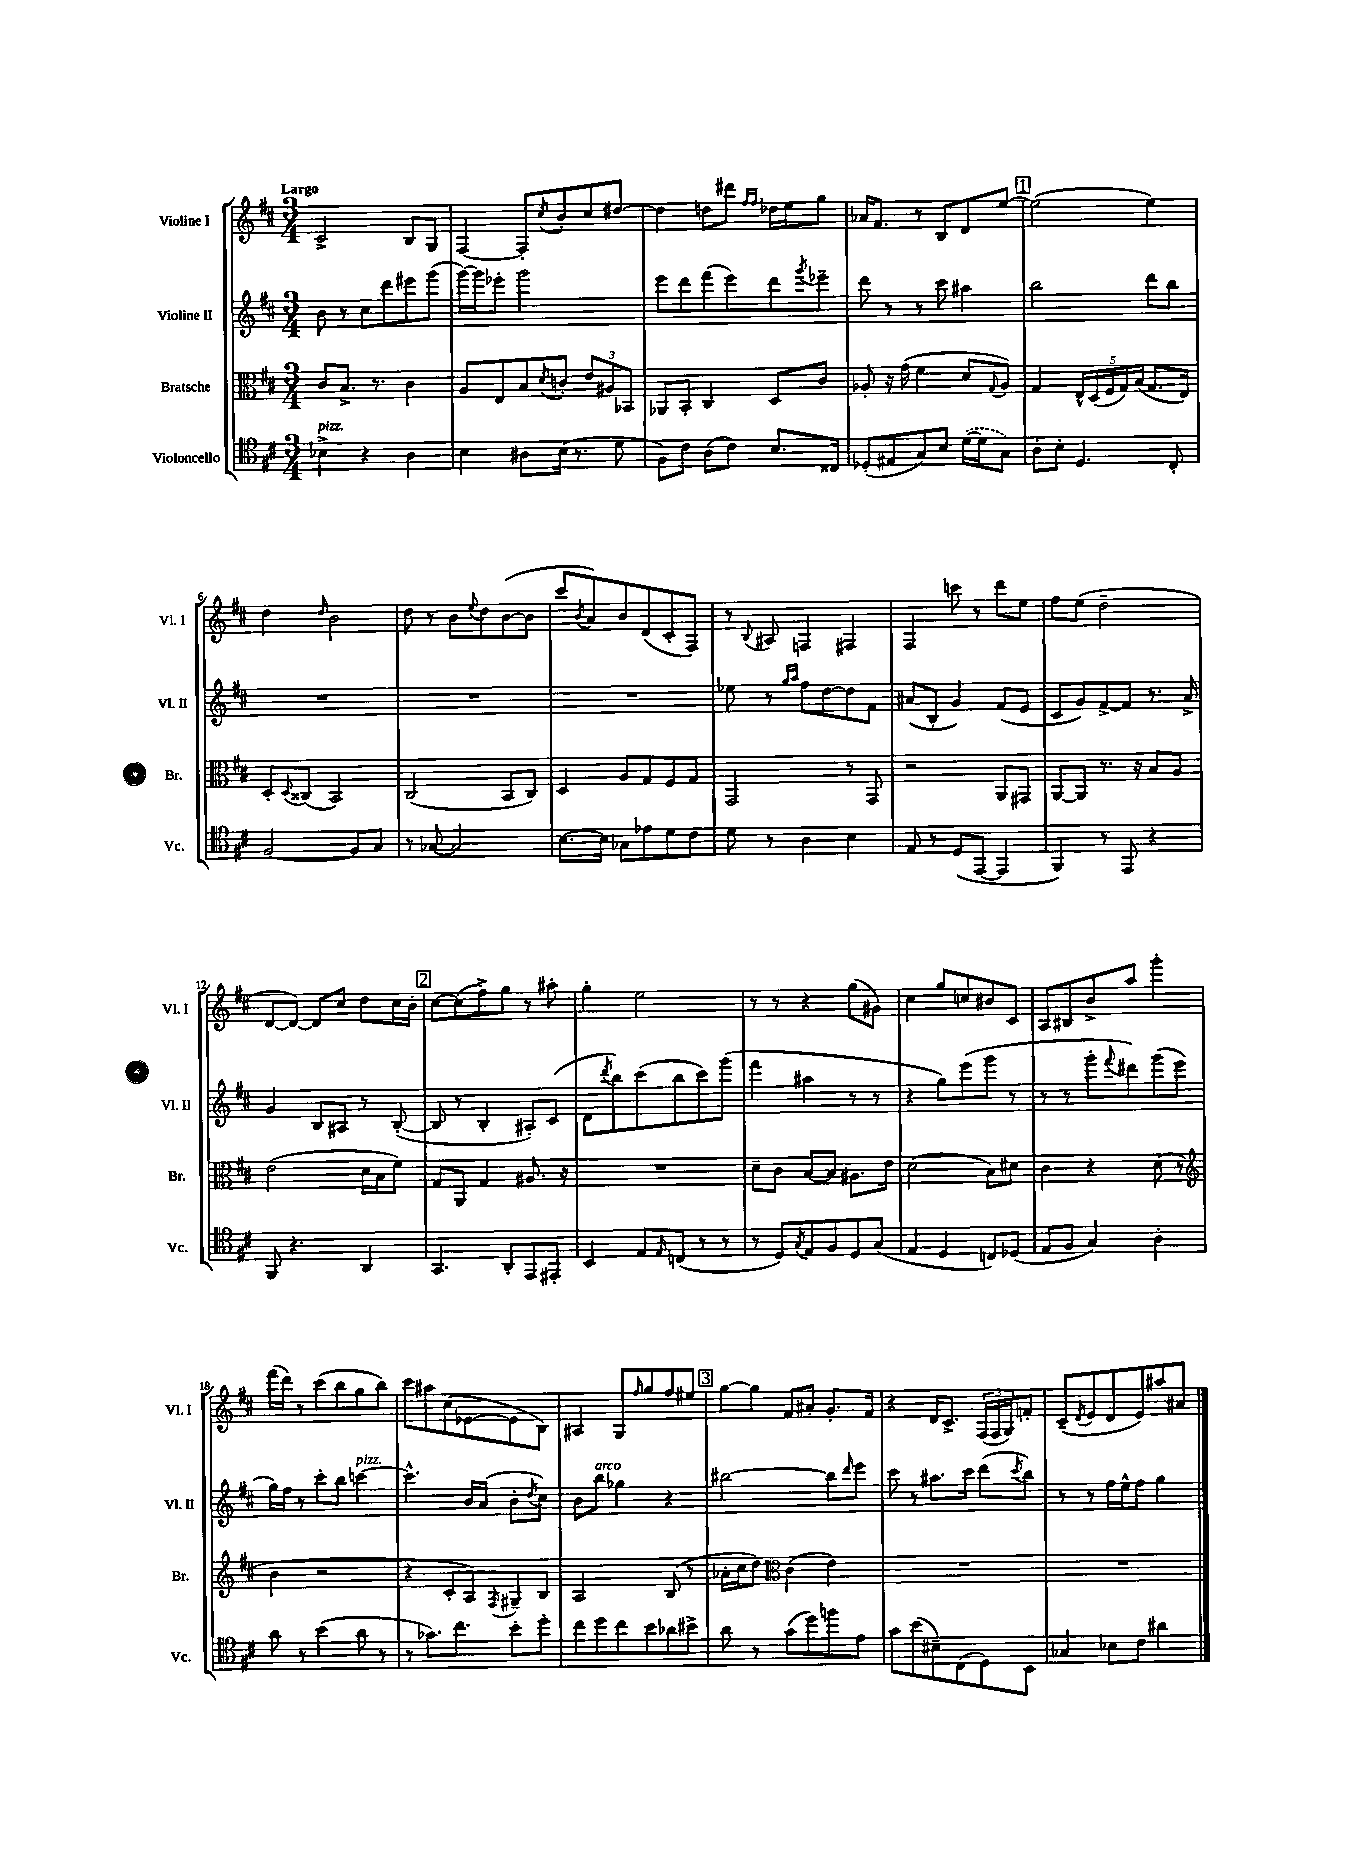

**kern	**kern	**kern	**kern
*staff4	*staff3	*staff2	*staff1
*clefC4	*clefC3	*clefG2	*clefG2
*k[f#c#]	*k[f#c#]	*k[f#c#]	*k[f#c#]
*M3/4	*M3/4	*M3/4	*M3/4
4B-^	8c#	8b	2c#^
.	8.B^	8r	.
4r	.	8cc#	.
.	8.r	.	.
.	.	8ddd	.
4A	4c#	8eee#	8B
.	.	(8ggg	8G
=	=	=	=
4B	8A	[16ggg)	[4F#
.	.	16ggg]	.
.	8E	8eee-'	.
8A#	8B	2ggg	8F#']
.	8qd	.	8qcc#
(16B	8c'	.	8b'
8.r	.	.	.
.	12e	.	8cc#
.	12A#	.	.
8d	.	.	[8dd#
.	12BB-	.	.
=	=	=	=
8F#)	8AA-	8eee	4dd#]
8c#	8BB'	8ddd	.
(8A	4C#	(8fff#	8dd
8c#)	.	8eee)	8ddd#
.	.	.	16qqff#
.	.	.	16qqff#
8.B	8D	8ddd	16dd-
.	.	.	16ee
.	.	8qggg	.
.	8c#	8eee-~	8gg
16C##	.	.	.
=	=	=	=
(8D-'	8A-'	8ddd	16a-
.	.	.	8.f#
8E#	16r	8r	.
.	(16g	.	.
8G)	4f#	8r	8r
8B	.	8ccc#	8B
([16d	8d	4aa#	8d
16d]	.	.	.
.	8qqG	.	.
8G)	8A-)	.	[8ee
=	=	=	=
8A'	4G	2bb	(2ee]
8B'	.	.	.
4.D	20E^^	.	.
.	(20D	.	.
.	20F#	.	.
.	20G)	.	.
.	(20B	.	.
.	8.G	8ddd	4ee)
8C#'	.	8bb	.
.	16E)	.	.
=	=	=	=
[2F#	8D'	2.r	4dd
.	8qqD	.	.
.	(8C##	.	.
.	.	.	16qqdd
.	2BB)	.	2b
8F#]	.	.	.
8G	.	.	.
=	=	=	=
8r	(2C#	2.r	8dd
[8G-	.	.	8r
2G-]	.	.	8b
.	.	.	8qqee
.	.	.	8dd
.	8BB	.	([8b
.	8C#)	.	8b]
=	=	=	=
[8.B	4D	2.r	8ccc#
.	.	.	8qb
.	.	.	8a)
16B]	.	.	.
8G-	8A	.	8b
8e-	8G	.	(8d
8d	8F#	.	8c#'
8c#	8G	.	8F#)
=	=	=	=
8d	2GG	8ee-	8r
.	.	.	8qqB
8r	.	8r	8A#
.	.	16qqgg	.
.	.	16qqaa	.
4A	.	8ff#	4F
.	.	[8dd	.
4B	8r	8dd]	4F#
.	8GG	8f#	.
=	=	=	=
8E	2r	(8a#	4F#
8r	.	8B'	.
(8D	.	4g)	8ccc
[8EE	.	.	8r
4EE]	8AA	(8f#	8ddd
.	8GG#	8e	8ee
=	=	=	=
4FF#)	[8AA	8c#	8ff#
.	8AA]	8g)	(8ee
8r	8.r	[8f#^	2dd~
8EE	.	8f#]	.
.	16r	.	.
4r	8B	8.r	.
.	8A	.	.
.	.	16a^	.
=	=	=	=
8FF#	(2e	4g	[8d
4.r	.	.	8d_)
.	.	8B	8d]
.	.	8A#	8cc#
4AA	16d	8r	8dd
.	16B	.	.
.	8f#)	([8B'	16cc#
.	.	.	16b'
=	=	=	=
4.GG	8G	8B]	[8cc#
.	8AA	8r	(8cc#]
.	4G	4B'	8ff#^)
8AA'	.	.	8gg
8EE	8.A#	8A#')	8r
8EE#'	.	(8c#	8aa#'
.	16r	.	.
=	=	=	=
4BB	2.r	8d	4gg'
.	.	8qddd	.
.	.	8bb)	.
8E	.	(8ccc#	2ee
16qqE	.	.	.
(8C	.	8bb	.
8r	.	8ccc#)	.
8r	.	(8ggg	.
=	=	=	=
8r	8d~	4fff#	8r
8D)	8c#	.	8r
8qG	.	.	.
8E	[8B	4aa#	4r
8F#	8B]	.	.
8D	8.A#	8r	(8gg
(8G	.	8r	8g#)
.	16e	.	.
=	=	=	=
4E	(2d	4r	4cc#
4D	.	8gg)	8gg
.	.	(8eee	8cc
8C)	8B)	8ggg	8b#
(8D-	8d#	8r	8c#
=	=	=	=
8E	4c#	8r	8A
8F#	.	8r	8B#
4G)	4r	8ggg'	8b^
.	.	8qqfff#	.
.	.	8ddd#)	8aa
4A'	(8d	(8ggg	4ggg'
.	8r	8eee	.
=	=	=	=
*	*clefG2	*	*
8a	4b	16gg)	(16fff#
.	.	16ff#	16ddd)
8r	.	8r	8r
(4b	2r	8ccc#'	(8ccc#
.	.	8bb	8bb
8a	.	[4ccc	8gg
8r	.	.	8bb)
=	=	=	=
8r	4r	4.ccc^^]	8ccc#
8.g-)	.	.	8aa#
.	8c#'	.	(8cc#
8.cc#	.	.	.
.	8A)	16b	[8e-
.	.	(16a	.
.	8qF#	.	.
8b'	8G#~	8b'	8e-]
.	.	8qdd	.
8dd'	8B	8cc#)	8B)
=	=	=	=
8cc#	2A	8b	4A#
8dd	.	8bb	.
8cc#	.	4gg-	8G
.	.	.	16qqff#
8b	.	.	8gg
8a-	(8B	4r	8ff#
8b#^	8r	.	8ee#
=	=	=	=
8a	16a-'	[2bb#	[8gg
.	16cc#	.	.
8r	8dd)	.	8gg]
*	*clefC3	*	*
(8g	(4c#	.	8f#
8dd)	.	.	8a#'
8ff	4e)	8bb#]	8.g'
.	.	16qqddd	.
8e	.	8eee	.
.	.	.	16f#
=	=	=	=
8g	2.r	8ccc#	4r
(8b	.	8r	.
8B#~)	.	8.aa#	16d
.	.	.	8.c#^
(8C#	.	.	.
.	.	16ccc#	.
8D)	.	(8ddd	(24F#
.	.	.	24F#
.	.	.	24G)
.	.	8qccc#	.
8BB	.	8bb)	8f'
=	=	=	=
4G-	2.r	8r	(8c#~
.	.	.	8qd
.	.	8r	8e
8B-	.	16ff#	8d
.	.	16ee^^	.
8c#	.	8ff#	8e)
4a#	.	4gg	8aa#
.	.	.	8a#
==	==	==	==
*-	*-	*-	*-
